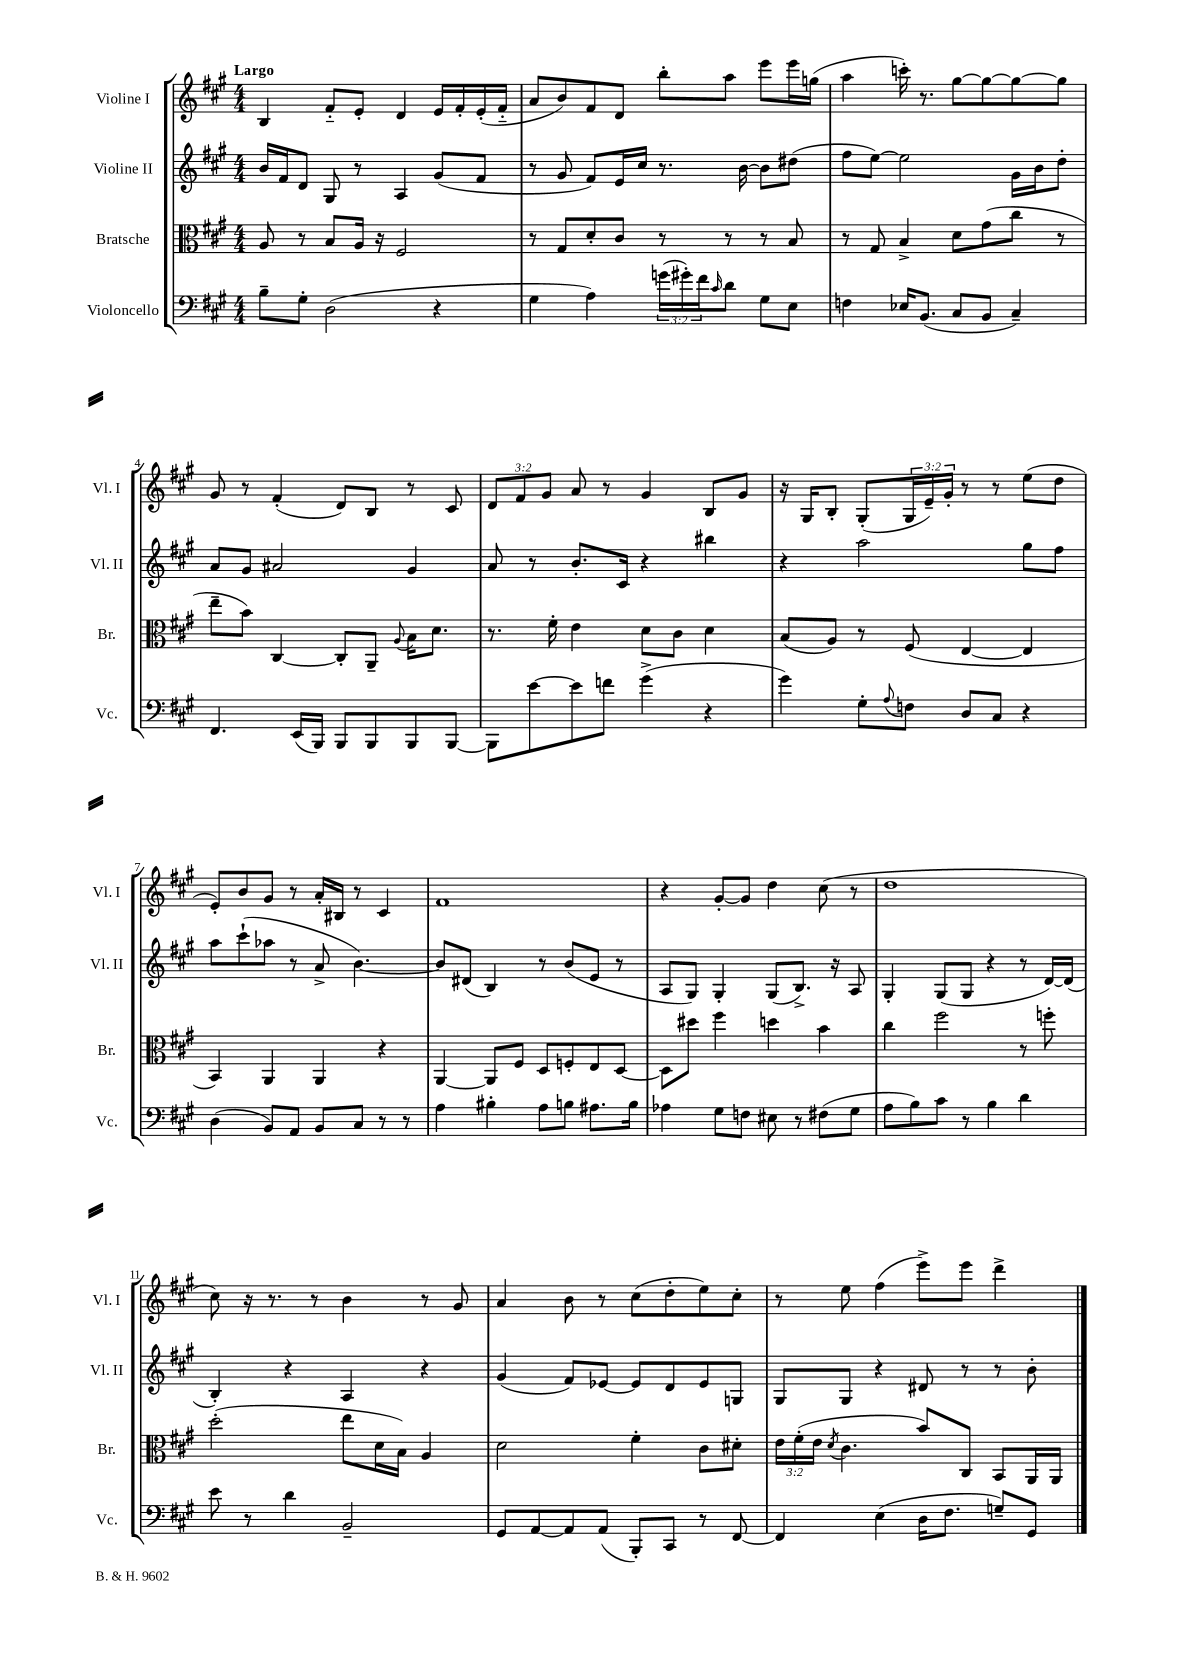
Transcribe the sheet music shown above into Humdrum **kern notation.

**kern	**kern	**kern	**kern
*staff4	*staff3	*staff2	*staff1
*clefF4	*clefC3	*clefG2	*clefG2
*k[f#c#g#]	*k[f#c#g#]	*k[f#c#g#]	*k[f#c#g#]
*M4/4	*M4/4	*M4/4	*M4/4
8B~\L	8A/	16b/LL	4B/
.	.	16f#/J	.
8G#'\J	8r	8d/J	.
(2D\	8B/L	8G#/	8f#'~/L
.	16A/Jk	8r	8e'/J
.	16r	.	.
.	2F#/	4A/	4d/
4r	.	(8g#/L	16e/LL
.	.	.	16f#'/
.	.	8f#/J	(16e'/
.	.	.	16f#'~/JJ
=	=	=	=
4G#\	8r	8r	8a/L
.	8G#/L	8g#/	8b/)
4A\)	8d'/	8f#/L)	8f#/
.	8c#/J	16e/L	8d/J
.	.	16cc#/JJ	.
(24g\LL	8r	8.r	8bb'\L
24g#'\)	.	.	.
24f#\J	.	.	.
16qqc#/	.	.	.
8d\J	8r	.	8aa\J
.	.	[16b\	.
8G#\L	8r	8b\]L	8eee\L
8E\J	8B/	(8dd#\J	16eee\L
.	.	.	(16gg\JJ
=	=	=	=
4F\	8r	8ff#\L	4aa\
.	8G#/	[8ee\J)	.
16E-/LK	4B^/	2ee\]	16ccc'\)
(8.BB/J	.	.	8.r
8C#/L	8d\L	.	[8gg#\L
8BB/J	(8g#\	.	8gg#\_
4C#~/)	8cc#\J	16g#\LL	8gg#\_
.	.	16b\J	.
.	8r	8dd'\J	8gg#\]J
=	=	=	=
4.FF#/	8ee~\L	8a/L	8g#/
.	8b\J)	8g#/J	8r
.	[4C#/	2a#/	(4f#'/
(16EE/LL	.	.	.
16BBB/JJ)	.	.	.
8BBB/L	8C#'/]L	.	8d/L)
8BBB/	8AA~/J	.	8B/J
.	8qqA/	.	.
8BBB/	16B\LK	4g#/	8r
.	8.d\J	.	.
[8BBB/J	.	.	8c#/
=	=	=	=
8BBB\]L	8.r	8a/	12d/L
.	.	.	12f#/
[8e\	.	8r	.
.	.	.	12g#/J
.	16f#'\	.	.
8e\]	4e\	8.b'/L	8a/
8f\J	.	.	8r
.	.	16c#/Jk	.
(4g#^\	8d\L	4r	4g#/
.	8c#\J	.	.
4r	4d\	4bb#\	8B/L
.	.	.	8g#/J
=	=	=	=
4g#\)	(8B/L	4r	16r
.	.	.	16G#/LK
.	8A/J)	.	8B'/J
8G#'\L	8r	2aa\	(8G#'/L
8qqA/	.	.	.
8F\J	(8F#/	.	24G#/L
.	.	.	24e~/)
.	.	.	24g#'/JJ
8D/L	[4E/	.	8r
8C#/J	.	.	8r
4r	4E/]	8gg#\L	(8ee\L
.	.	8ff#\J	8dd\J
=	=	=	=
(4D\	4BB/)	8aa\L	8e'/L)
.	.	(8ccc#`\	8b/
8BB/L)	4AA/	8aa-\J	8g#/J
8AA/J	.	8r	8r
8BB/L	4AA/	8a^/	16a'/LL
.	.	.	16B#/JJ
8C#/J	.	[4.b\)	8r
8r	4r	.	4c#/
8r	.	.	.
=	=	=	=
4A\	[4AA/	8b/]L	1f#
.	.	(8d#/J	.
4B#'\	8AA/]L	4B/)	.
.	8F#/J	.	.
8A\L	8D/L	8r	.
8B\J	8F'/	(8b/L	.
8.A#\L	8E/	8e/J	.
.	[8D/J	8r	.
16B\Jk	.	.	.
=	=	=	=
4A-\	8D\]L	8A/L	4r
.	8dd#\J	8G#/J)	.
8G#\L	4ff#\	4G#'/	[8g#'/L
8F\J	.	.	8g#/]J
8E#\	4dd\	(8G#/L	4dd\
8r	.	8.B^/J)	.
(8F#\L	4b\	.	(8cc#\
.	.	16r	.
8G#\J	.	8A/	8r
=	=	=	=
8A\L	4cc#\	4G#'/	1dd
8B\)	.	.	.
8c#\J	2ff#\	(8G#/L	.
8r	.	8G#/J	.
4B\	.	4r	.
4d\	8r	8r	.
.	8ff'\	[16d/LL)	.
.	.	(16d/]JJ	.
=	=	=	=
8e\	(2dd'\	4B'/)	8cc#\)
8r	.	.	16r
.	.	.	8.r
4d\	.	4r	.
.	.	.	8r
2BB~/	8ee\L	4A/	4b\
.	16d\L	.	.
.	16B\JJ)	.	.
.	4A/	4r	8r
.	.	.	8g#/
=	=	=	=
8GG#/L	2d\	(4g#/	4a/
[8AA/	.	.	.
8AA/]	.	8f#/L)	8b\
(8AA/J	.	[8e-/J	8r
8BBB'/L)	4f#'\	8e-/]L	(8cc#\L
8CC#/J	.	8d/	8dd'\
8r	8c#\L	8e-/	8ee\)
[8FF#/	8d#'\J	8G/J	8cc#'\J
=	=	=	=
4FF#/]	24e\LL	8G#/L	8r
.	(24f#'\	.	.
.	24e\JJ	.	.
.	8qd/	.	.
.	4.c#\	8G#/J	8ee\
(4E\	.	4r	(4ff#\
16D\LK	8b/L)	8d#/	8eee^\L)
8.F#\J	.	.	.
.	8C#/J	8r	8eee\J
8G~/L)	8BB/L	8r	4ddd^\
8GG#/J	16AA/L	8b'\	.
.	16AA/JJ	.	.
==	==	==	==
*-	*-	*-	*-
